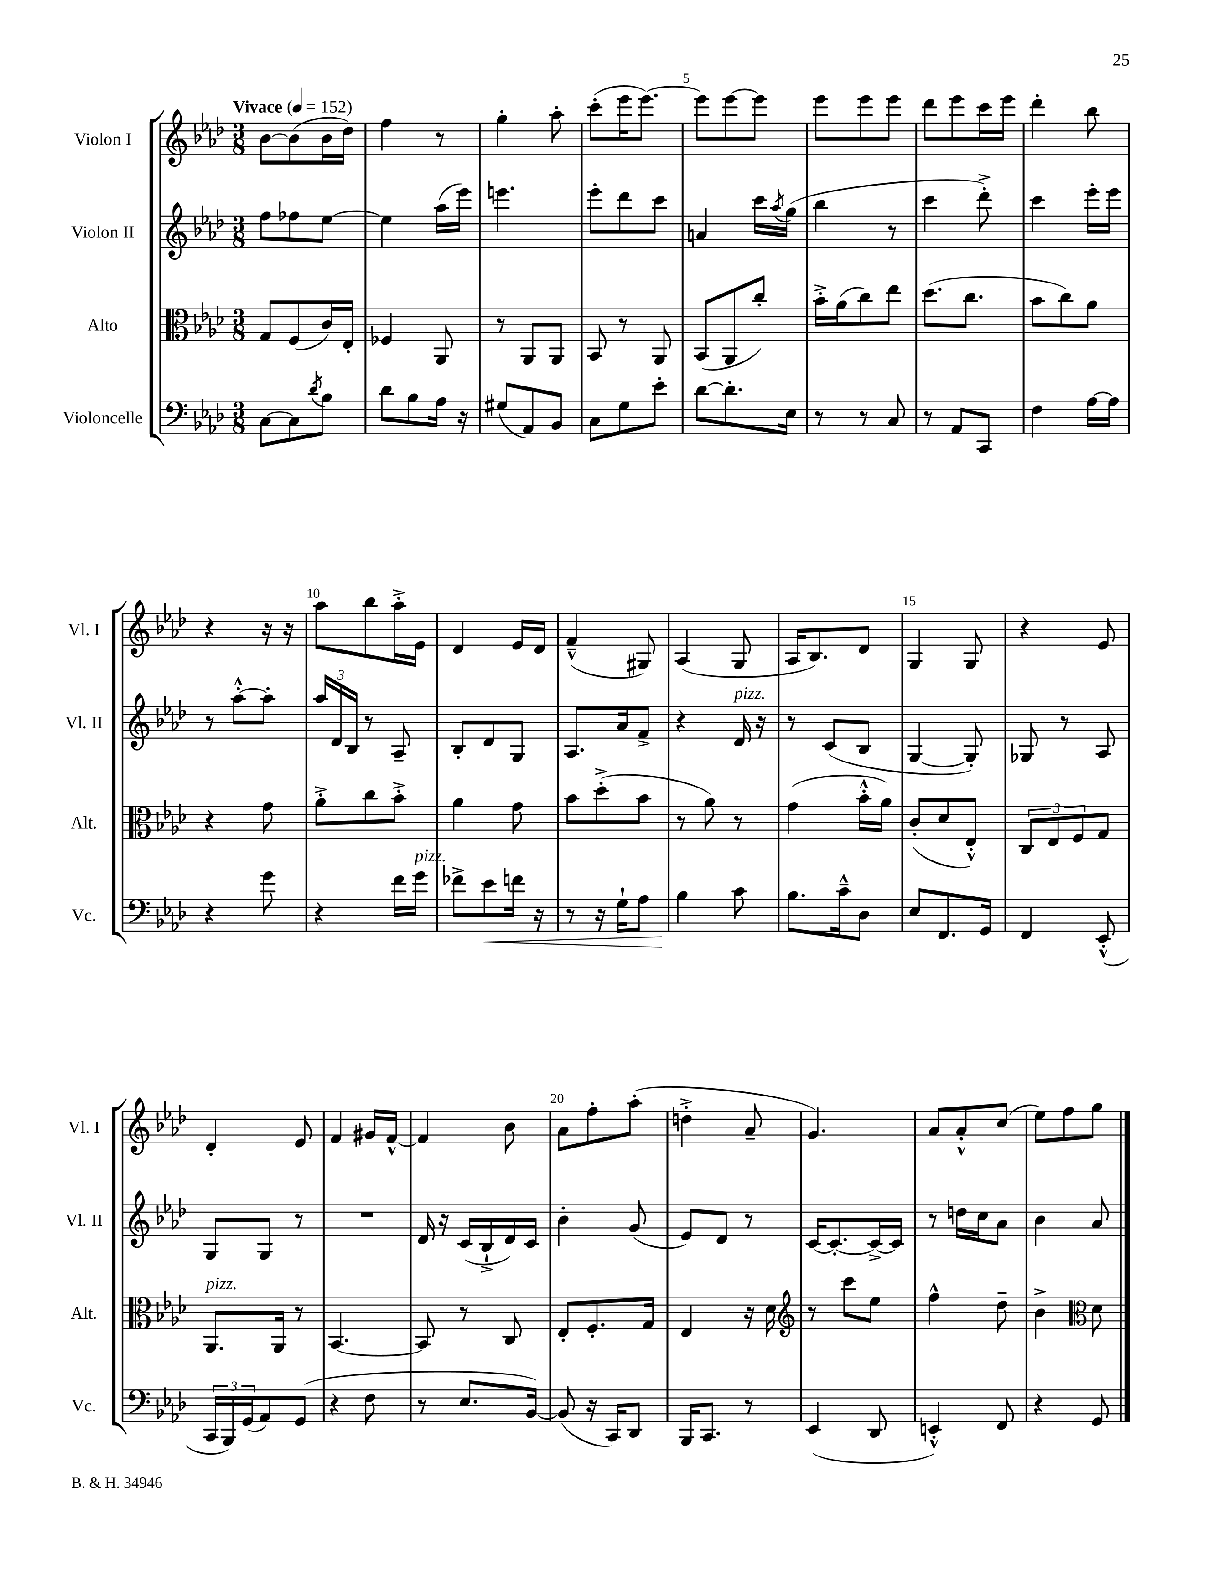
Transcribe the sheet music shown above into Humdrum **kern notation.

**kern	**dynam	**kern	**kern	**kern
*part4	*part4	*part3	*part2	*part1
*staff4	*staff4	*staff3	*staff2	*staff1
*I"Violoncelle	*	*I"Alto	*I"Violon II	*I"Violon I
*I'Vc.	*	*I'Alt.	*I'Vl. II	*I'Vl. I
*clefF4	*	*clefC3	*clefG2	*clefG2
*k[b-e-a-d-]	*	*k[b-e-a-d-]	*k[b-e-a-d-]	*k[b-e-a-d-]
*M3/8	*	*M3/8	*M3/8	*M3/8
*MM152	*	*MM152	*MM152	*MM152
=1	=1	=1	=1	=1
!	!	!	!	!LO:TX:a:B:t=Vivace
[8C\L	.	8G/L	8ff\L	[8b-\L
8C\]	.	(8F/	8ff-X\	(8b-\]
8qd-/	.	.	.	.
8B-\J	.	16c/L)	[8ee-\J	16b-\L
.	.	16E-'/JJ	.	16dd-\JJ)
=2	=2	=2	=2	=2
8d-\L	.	4F-X/	4ee-\]	4ff\
8B-\	.	.	.	.
16A-\Jk	.	8AA-/	(16aa-\LL	8r
16r	.	.	16eee-\JJ)	.
=3	=3	=3	=3	=3
(8G#X/L	.	8r	4.eeen\	4gg'\
8AA-/)	.	8AA-/L	.	.
8BB-/J	.	8AA-/J	.	8aa-'\
=4	=4	=4	=4	=4
8C\L	.	8BB-/	8eee-'\L	(8ccc'\L
8G\	.	8r	8ddd-\	16eee-\K
.	.	.	.	[8.eee-\J)
8e-'\J	.	8AA-/	8ccc\J	.
=5	=5	=5	=5	=5
[8d-\L	.	(8BB-/L	4an/	8eee-\L]
8.d-'\]	.	8AA-/	.	[8eee-\
.	.	8cc'/J)	16ccc\LL	8eee-\J]
.	.	.	8qaa-/	.
16E-\Jk	.	.	(16gg\JJ	.
=6	=6	=6	=6	=6
8r	.	16b-'^\LL	4bb-\	8eee-\L
.	.	(16a-\J	.	.
8r	.	8cc\)	.	8eee-\
8C/	.	8ee-\J	8r	8eee-\J
=7	=7	=7	=7	=7
8r	.	(8.dd-\L	4ccc\	8ddd-\L
8AA-/L	.	.	.	8eee-\
.	.	8.cc\J	.	.
8CC/J	.	.	8ddd-'^\)	16ccc\L
.	.	.	.	16eee-\JJ
=8	=8	=8	=8	=8
4F\	.	8b-\L	4ccc\	4ddd-'\
.	.	8cc\)	.	.
[16A-\LL	.	8a-\J	16eee-'\LL	8bb-\
16A-\JJ]	.	.	16eee-\JJ	.
!!LO:LB:g=z
=9	=9	=9	=9	=9
4r	.	4r	8r	4r
.	.	.	[8aa-'^^\L	.
8g\	.	8g\	8aa-'\J]	16r
.	.	.	.	16r
=10	=10	=10	=10	=10
4r	.	8a-'^\L	24aa-/LL	8aa-\L
.	.	.	24d-/	.
.	.	.	24B-/JJ	.
.	.	8cc\	8r	8bb-\
16f\LL	.	8b-'^\J	8A-~/	16aa-'^\L
!LO:TX:a:i:t=pizz.	!	!	!	!
16g\JJ	.	.	.	16e-\JJ
=11	=11	=11	=11	=11
8f-X^\L	.	4a-\	8B-'/L	4d-/
!	!LO:HP:b	!	!	!
8e-\	<	.	8d-/	.
16fn\Jk	.	8g\	8G/J	16e-/LL
16r	.	.	.	16d-/JJ
=12	=12	=12	=12	=12
8r	.	8b-\L	8.A-/L	(4f~^^/
16r	.	(8dd-'^\	.	.
16G`\KL	.	.	16a-/k	.
8A-\J	.	8b-\J	8f^/J	8G#X/)
=13	=13	=13	=13	=13
4B-\	.	8r	4r	(4A-/
.	.	8a-\)	.	.
!	!	!	!LO:TX:a:i:t=pizz.	!
8c\	[	8r	16d-/	8G/
.	.	.	16r	.
=14	=14	=14	=14	=14
8.B-\L	.	(4g\	8r	16A-/KL
.	.	.	.	8.B-/)
.	.	.	(8c/L	.
16c~^^\k	.	.	.	.
8D-\J	.	16b-'^^\LL	8B-/J	8d-/J
.	.	16a-\JJ)	.	.
=15	=15	=15	=15	=15
8E-/L	.	(8c'/L	[4G/	4G/
8.FF/	.	8d-/	.	.
.	.	8E-'^^/J)	8G'/])	8G/
16GG/Jk	.	.	.	.
=16	=16	=16	=16	=16
4FF/	.	12C/L	8G-X/	4r
.	.	12E-/	.	.
.	.	.	8r	.
.	.	12F/	.	.
(8EE-'^^/	.	8G/J	8A-/	8e-/
!!LO:LB:g=z
=17	=17	=17	=17	=17
!	!	!LO:TX:a:i:t=pizz.	!	!
24CC/LL	.	8.AA-/L	8G/L	4d-'/
24BBB-/)	.	.	.	.
(24GG/J	.	.	.	.
8AA-/)	.	.	8G/J	.
.	.	16AA-/Jk	.	.
(8GG/J	.	8r	8r	8e-/
=18	=18	=18	=18	=18
4r	.	[4.BB-/	4.r	4f/
8F\	.	.	.	16g#X/LL
.	.	.	.	[16f^^/JJ
=19	=19	=19	=19	=19
8r	.	8BB-/]	16d-/	4f/]
.	.	.	16r	.
8.E-/L	.	8r	(16c/LL	.
.	.	.	16B-`^/	.
.	.	8C/	16d-/)	8b-\
[16BB-/Jk)	.	.	16c/JJ	.
=20	=20	=20	=20	=20
(8BB-/]	.	8E-'/L	4b-'\	8a-\L
16r	.	8.F'/	.	8ff'\
16CC/KL)	.	.	.	.
8DD-/J	.	.	(8g/	(8aa-'\J
.	.	16G/Jk	.	.
=21	=21	=21	=21	=21
16BBB-/KL	.	4E-/	8e-/L)	4ddn'^\
8.CC/J	.	.	.	.
.	.	.	8d-/J	.
8r	.	16r	8r	8a-~/
.	.	16d-\	.	.
=22	=22	=22	=22	=22
*	*	*clefG2	*	*
(4EE-/	.	8r	[16c/KL	4.g/)
.	.	.	8.c'/_	.
.	.	8ccc\L	.	.
8DD-/	.	8ee-\J	16c^/L_	.
.	.	.	16c/JJ]	.
=23	=23	=23	=23	=23
4EEn'^^/)	.	4ff^^\	8r	8a-/L
.	.	.	16ddn\LL	8a-'^^/
.	.	.	16cc\J	.
8FF/	.	8dd-~\	8a-\J	(8cc/J
=24	=24	=24	=24	=24
4r	.	4b-^\	4b-\	8ee-\L)
.	.	.	.	8ff\
*	*	*clefC3	*	*
8GG/	.	8d-\	8a-/	8gg\J
==	==	==	==	==
*-	*-	*-	*-	*-
